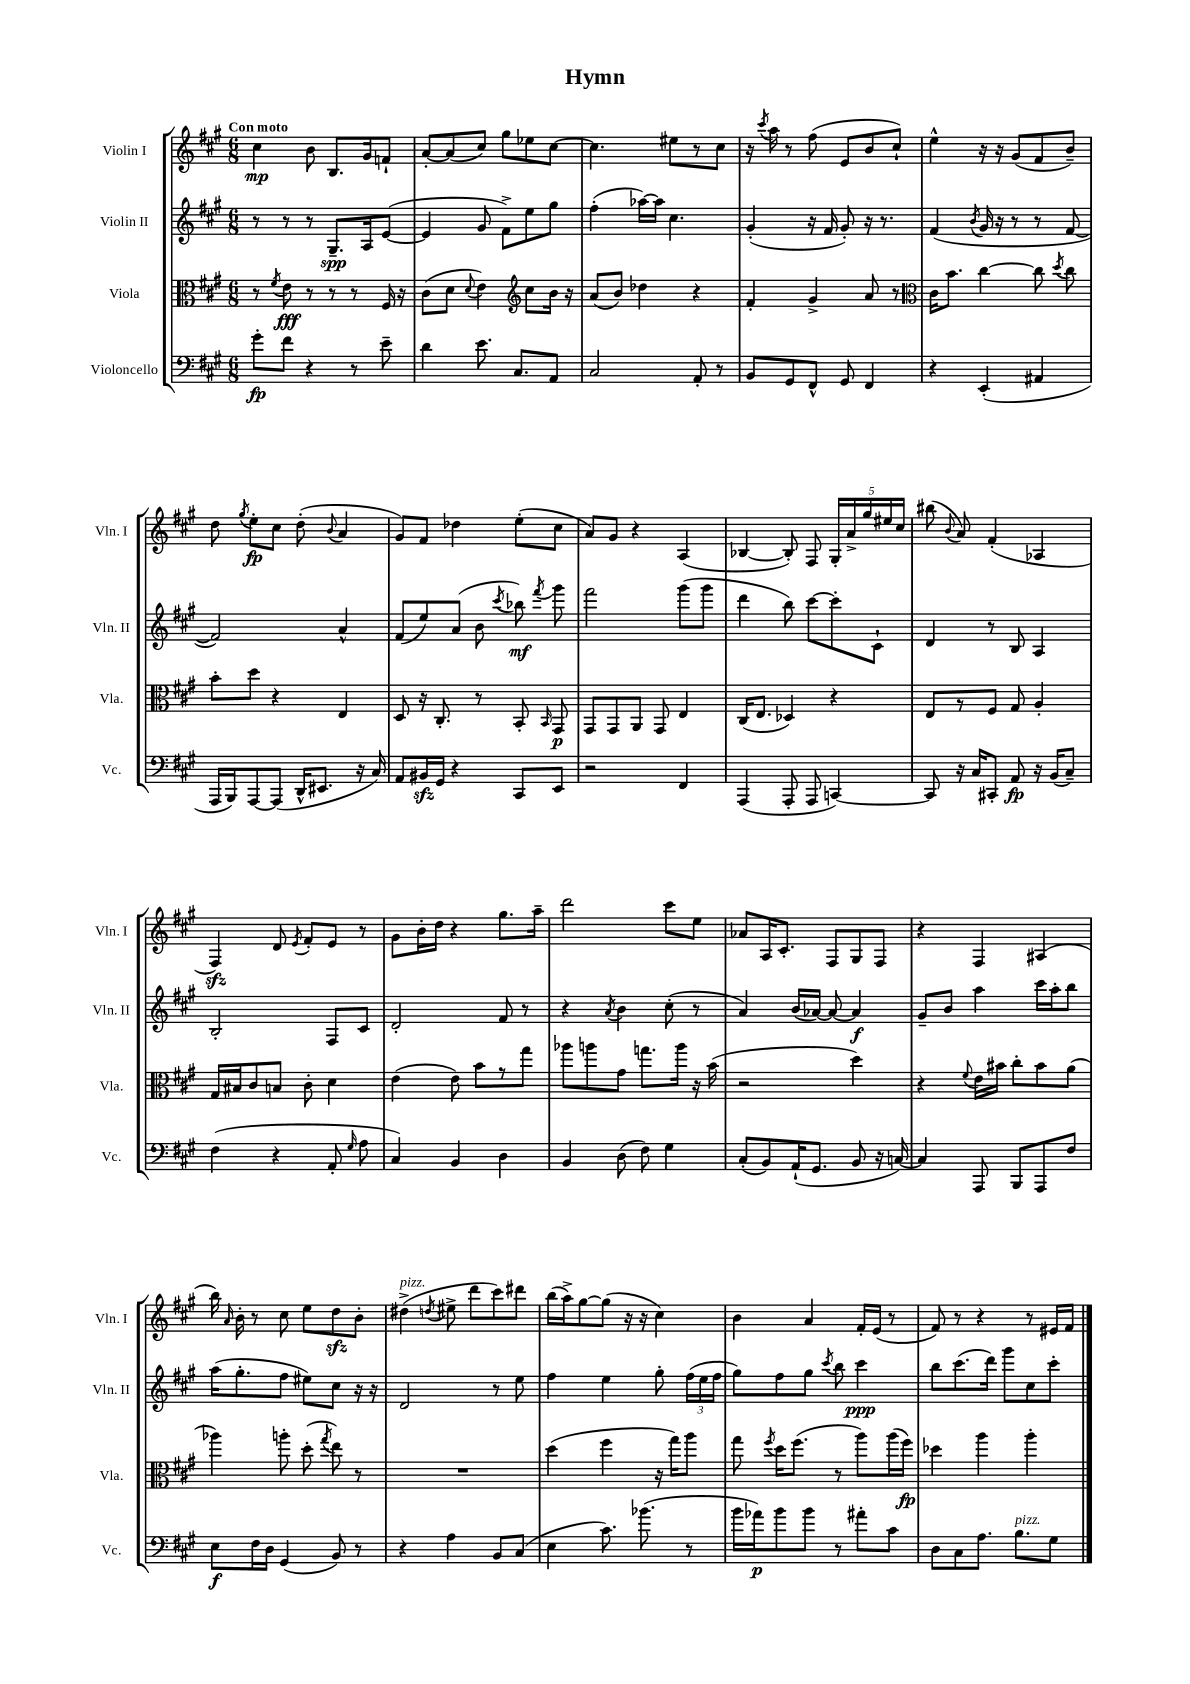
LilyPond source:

\header { title = "Hymn" }
<<
\new StaffGroup <<
\new Staff = "s0" \with { instrumentName = "Violin I" shortInstrumentName = "Vln. I" } {
    \clef treble \key a \major \numericTimeSignature \time 6/8 \tempo "Con moto"
    \autoBeamOff cis''4\mp b'8 b8.[ gis'16 f'8]-! |
    a'8[~-. a'8( cis''8]) gis''8[ ees''8 cis''8]~ |
    cis''4. eis''8[ r8 cis''8] |
    r16 \acciaccatura { cis'''8 } a''16 r8 fis''8( e'8[ b'8 cis''8]-!) |
    e''4-^ r16 r16 gis'8[( fis'8 b'8]--) |
    d''8 \acciaccatura { gis''8 } e''8[-.\fp cis''8] d''8-.( \appoggiatura { b'8 } a'4 |
    gis'8[) fis'8] des''4 e''8[-.( cis''8] |
    a'8[) gis'8] r4 a4( |
    bes4~ bes8-.) fis8 \tuplet 5/4 { gis16[-. a'16-> gis''16 eis''16 cis''16] } |
    bis''8( \appoggiatura { b'8 } a'8) fis'4-.( aes4 |
    fis4\sfz) d'8 \acciaccatura { e'8 } fis'8[-. e'8] r8 |
    gis'8[ b'16-. d''16] r4 gis''8.[ a''16]-- |
    d'''2 cis'''8[ e''8] |
    aes'8[ a16 cis'8.]-. fis8[ gis8 fis8] |
    r4 fis4 ais4( |
    b''16) \grace { a'16 } b'16-. r8 cis''8 e''8[ d''8\sfz b'8]-. |
    dis''4->^\markup { \italic "pizz." }( \acciaccatura { d''8 } eis''8-> d'''8[ cis'''8) dis'''8] |
    b''16[( a''16->) gis''8~ gis''8]( r16 r16 cis''4) |
    b'4 a'4 fis'16[-. e'16]( r8 |
    fis'8) r8 r4 r8 eis'16[ fis'16] \bar "|." |
}
\new Staff = "s1" \with { instrumentName = "Violin II" shortInstrumentName = "Vln. II" } {
    \clef treble \key a \major \numericTimeSignature \time 6/8
    \autoBeamOff r8 r8 r8 gis8.[--\spp a16 e'8]~( |
    e'4 gis'8 fis'8[->) e''8 gis''8] |
    fis''4-.( aes''16[~) aes''16] cis''4. |
    gis'4-.( r16 fis'16 gis'8-.) r16 r8. |
    fis'4( \acciaccatura { b'8 } gis'16 r16 r8 r8 fis'8~ |
    fis'2) a'4-^ |
    fis'8[( e''8) a'8]( b'8 \acciaccatura { cis'''8 } bes''8\mf) \acciaccatura { fis'''8 } gis'''8 |
    fis'''2 gis'''8[( gis'''8] |
    d'''4 b''8) cis'''8[~ cis'''8-. cis'8]-! |
    d'4 r8 b8 a4 |
    b2-. fis8[ cis'8] |
    d'2-. fis'8 r8 |
    r4 \acciaccatura { a'8 } b'4 cis''8-.( r8 |
    a'4) b'16[( aes'16]~) aes'8~ aes'4\f |
    gis'8[-- b'8] a''4 cis'''16[ a''16-. b''8] |
    a''16[( gis''8.-. fis''8] eis''8[) cis''8] r16 r16 |
    d'2 r8 e''8 |
    fis''4 e''4 gis''8-. \tuplet 3/2 { fis''16[( e''16 fis''16] } |
    gis''8[) fis''8 gis''8] \acciaccatura { cis'''8 } b''8 cis'''4\ppp |
    b''8[ cis'''8.( d'''16]) gis'''8[ cis''8 cis'''8]-. \bar "|." |
}
\new Staff = "s2" \with { instrumentName = "Viola" shortInstrumentName = "Vla." } {
    \clef alto \key a \major \numericTimeSignature \time 6/8
    \autoBeamOff r8 \acciaccatura { fis'8 } e'8\fff r8 r8 r8 fis16 r16 |
    cis'8[( d'8] \appoggiatura { d'8 } e'4) \clef treble cis''8[ b'16] r16 |
    a'8[( b'8]) des''4 r4 |
    fis'4-. gis'4-> a'8 r8 |
    \clef alto cis'16[ b'8.] cis''4~ cis''8 \acciaccatura { d''8 } cis''8 |
    b'8[-. d''8] r4 e4 |
    d8 r16 cis8.-. r8 b,8-. \grace { b,16 } gis,8\p |
    gis,8[ gis,8 a,8] gis,8 e4 |
    cis16[( e8.] des4) r4 |
    e8[ r8 fis8] gis8 a4-. |
    gis16[ bis16 cis'8 b8] cis'8-. d'4 |
    e'4( e'8) b'8[ r8 gis''8] |
    aes''8[ a''8 gis'8] g''8.[ a''16] r16 b'16( |
    r2 d''4) |
    r4 \appoggiatura { fis'8 } e'16[ bis'16] cis''8[-. bis'8 a'8]( |
    aes''4) a''8-. d''8-.( \acciaccatura { gis''8 } e''8) r8 |
    R2. |
    d''4( fis''4 r16 gis''16[) a''8] |
    gis''8 \acciaccatura { fis''8 } d''16[ fis''8.]( r8 a''8[) a''16( fis''16]\fp) |
    des''4 a''4 a''4-. \bar "|." |
}
\new Staff = "s3" \with { instrumentName = "Violoncello" shortInstrumentName = "Vc." } {
    \clef bass \key a \major \numericTimeSignature \time 6/8
    \autoBeamOff gis'8[-.\fp fis'8] r4 r8 e'8-- |
    d'4 e'8. cis8.[ a,8] |
    cis2 a,8-. r8 |
    b,8[ gis,8 fis,8]-^ gis,8 fis,4 |
    r4 e,4-.( ais,4 |
    a,,16[ b,,16) a,,8~ a,,8]( d,16[-^ eis,8.] r16 cis16) |
    a,8[ bis,16\sfz gis,16] r4 cis,8[ e,8] |
    r2 fis,4 |
    a,,4( a,,8-. a,,8 c,4~) |
    c,8 r16 cis16[ cis,8]-. a,8\fp r16 b,16[( cis8]--) |
    fis4( r4 a,8-. \grace { gis16 } a8 |
    cis4) b,4 d4 |
    b,4 d8( fis8) gis4 |
    cis8[-.( b,8) a,16-!( gis,8.] b,8 r16 c16~) |
    c4 a,,8 b,,8[ a,,8 fis8] |
    e8[\f fis16 d16] gis,4( b,8) r8 |
    r4 a4 b,8[ cis8]( |
    e4 cis'8.) bes'8.( r8 |
    b'16[ aes'16\p) b'8 b'8] r8 ais'8[-. cis'8] |
    d8[ cis8 a8.] b8.[^\markup { \italic "pizz." } gis8] \bar "|." |
}
>>
>>
\layout { \context { \Score \remove "Bar_number_engraver" } }
